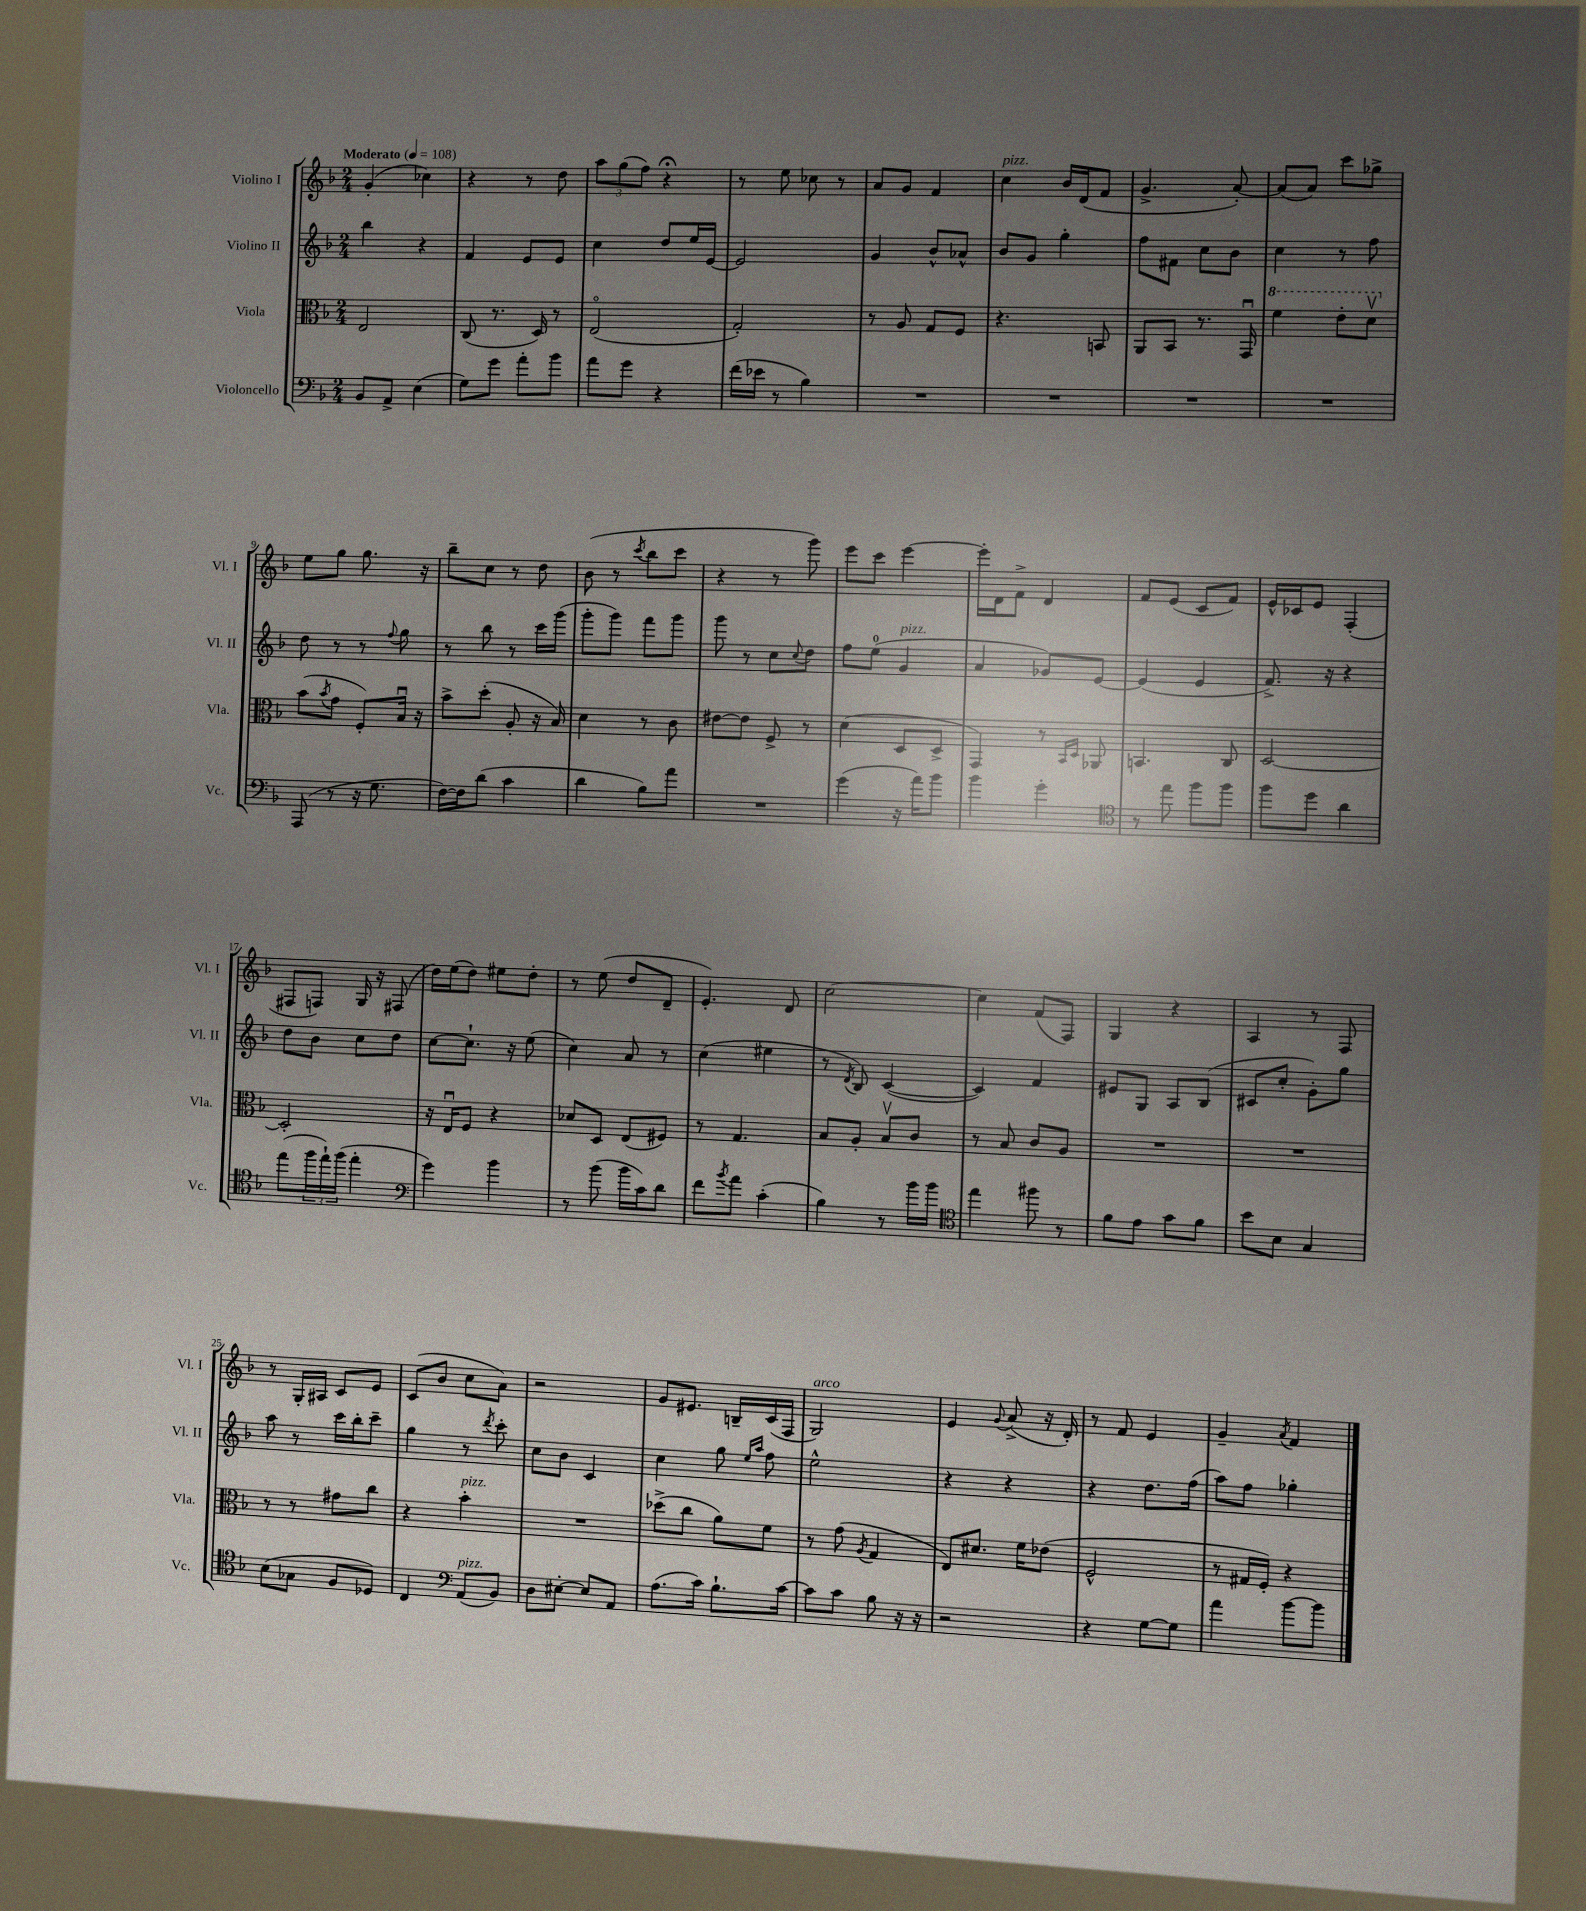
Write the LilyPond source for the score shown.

<<
\new StaffGroup <<
\new Staff = "s0" \with { instrumentName = "Violino I" shortInstrumentName = "Vl. I" } {
    \clef treble \key f \major \numericTimeSignature \time 2/4 \tempo "Moderato" 4 = 108
    g'4-.( ces''4) |
    r4 r8 d''8 |
    \tuplet 3/2 { a''8 g''8( f''8) } r4\fermata |
    r8 e''8 ces''8 r8 |
    a'8 g'8 f'4 |
    c''4^\markup { \italic "pizz." } bes'16 d'16( f'8 |
    g'4.-> a'8~-.) |
    a'8( a'8) c'''8 ges''8-> |
    e''8 g''8 g''8. r16 |
    bes''8-- c''8 r8 d''8 |
    bes'8( r8 \acciaccatura { c'''8 } bes''8 c'''8 |
    r4 r8 g'''8) |
    e'''8 c'''8 e'''4~ |
    e'''16-. d'16 f'8-> d'4 |
    f'8 e'8( c'8 f'8) |
    e'16-^ ces'16 e'8 f4-.( |
    fis8 f8) g16 r16 fis8( |
    d''16) e''16( d''8) eis''8 d''8-. |
    r8 e''8( d''8 d'8-- |
    e'4.-.) d'8 |
    c''2~ |
    c''4 f'8( f8) |
    g4 r4 |
    a4 r8 f8 |
    r8 g16-. ais16 c'8 e'8 |
    c'8( bes'8 c''8 a'8) |
    r2 |
    g'8 eis'8. b16-- c'16( f16 |
    g2^\markup { \italic "arco" }) |
    e'4 \appoggiatura { g'8 } a'8->( r16 d'16-.) |
    r8 f'8 e'4 |
    g'4-- \acciaccatura { a'8 } f'4 \bar "|." |
}
\new Staff = "s1" \with { instrumentName = "Violino II" shortInstrumentName = "Vl. II" } {
    \clef treble \key f \major \numericTimeSignature \time 2/4
    bes''4 r4 |
    f'4 e'8 e'8 |
    c''4 d''8 e''16 e'16~ |
    e'2 |
    g'4 bes'8-^ aes'8-^ |
    bes'8 g'8 g''4-. |
    f''8 fis'8 c''8 bes'8 |
    c''4 r8 f''8 |
    d''8 r8 r8 \appoggiatura { f''8 } g''8 |
    r8 bes''8 r8 c'''16 g'''16( |
    g'''8-. g'''8) f'''8 g'''8 |
    g'''8 r8 c''8 \appoggiatura { c''8 } d''8 |
    f''8 e''8-0( g'4^\markup { \italic "pizz." } |
    a'4 ges'8) e'8~ |
    e'4( e'4 |
    f'8.->) r16 r4 |
    d''8 bes'8 c''8 d''8 |
    c''8~ c''8.-! r16 e''8( |
    c''4) a'8 r8 |
    c''4( eis''4 |
    r8 \acciaccatura { d'8 } bes8) c'4~( |
    c'4) f'4 |
    eis'8 g8 a8 bes8( |
    cis'8 c''8-. g'8-.) g''8 |
    a''8 r8 c'''16 bes''16-. c'''8-- |
    g''4 r8 \acciaccatura { d'''8 } c'''8-. |
    c''8 bes'8 c'4 |
    c''4 g''8 \grace { e''16 a''16 } f''8 |
    e''2-^ |
    r4 r4 |
    r4 d''8. f''16( |
    a''8) f''8 ges''4-. \bar "|." |
}
\new Staff = "s2" \with { instrumentName = "Viola" shortInstrumentName = "Vla." } {
    \clef alto \key f \major \numericTimeSignature \time 2/4
    e2 |
    c8( r8. d16) r8 |
    e2\flageolet( |
    g2-.) |
    r8 a8 g8 f8 |
    r4. b,8 |
    a,8 bes,8 r8. g,16\downbow |
    \ottava #1 f''4 e''8-. d''8\upbow \ottava #0 |
    bes'8( \acciaccatura { bes'8 } g'8 f8-.) bes16\downbow r16 |
    bes'8-> d''8-.( a8-. r16 bes16) |
    d'4 r8 c'8 |
    eis'8~ eis'8 f8-> r8 |
    d'4( d8 d8-> |
    g,4) r8 \grace { bes,16 d16 } aes,8 |
    b,4. c8 |
    d2~ |
    d2-. |
    r16 e16\downbow f8 r4 |
    des'8 d8 e8( fis8) |
    r8 g4. |
    bes8 a8-. bes8\upbow c'8 |
    r8 bes8 c'8 a8 |
    R2 |
    R2 |
    r8 r8 gis'8 c''8 |
    r4 bes'4-.^\markup { \italic "pizz." } |
    R2 |
    des''8->( c''8 a'8) f'8 |
    r8 g'8( \acciaccatura { a8 } g4 |
    e8) dis'8. f'16 ees'8( |
    f2-^ |
    r8 gis16 f16-.) r4 \bar "|." |
}
\new Staff = "s3" \with { instrumentName = "Violoncello" shortInstrumentName = "Vc." } {
    \clef bass \key f \major \numericTimeSignature \time 2/4
    bes,8 a,8-> e4( |
    g8) g'8 a'8-. bes'8 |
    a'8 g'8 r4 |
    f'16( ees'16 r8 bes4) |
    R2 |
    R2 |
    R2 |
    R2 |
    a,,8( r8 r16 g8. |
    f16~) f16 d'8( c'4 |
    d'4 bes8) a'8 |
    R2 |
    g'4( r16 a'16) bes'8 |
    bes'4 g'4-. |
    \clef tenor r8 e''8 f''8 f''8 |
    f''8 d''8 a'4 |
    e''8( \tuplet 3/2 { f''16 e''16-!) f''16( } e''4-. |
    \clef bass g'4) bes'4 |
    r8 bes'8( bes'16 c'16) d'8 |
    f'8 \acciaccatura { bes'8 } a'8 c'4-.( |
    bes4) r8 bes'16 bes'16 |
    \clef tenor e''4 fis''8 r8 |
    f'8 e'8 g'8 f'8 |
    bes'8 bes8 g4 |
    bes8( ges8 f8 des8) |
    c4 \clef bass a,8^\markup { \italic "pizz." }( bes,8) |
    d8 eis8~-. eis8 a,8 |
    a8.( c'16) bes8.-! c'16~ |
    c'8 c'8 bes8 r16 r16 |
    r2 |
    r4 g8~ g8 |
    a'4 bes'8~ bes'8 \bar "|." |
}
>>
>>
